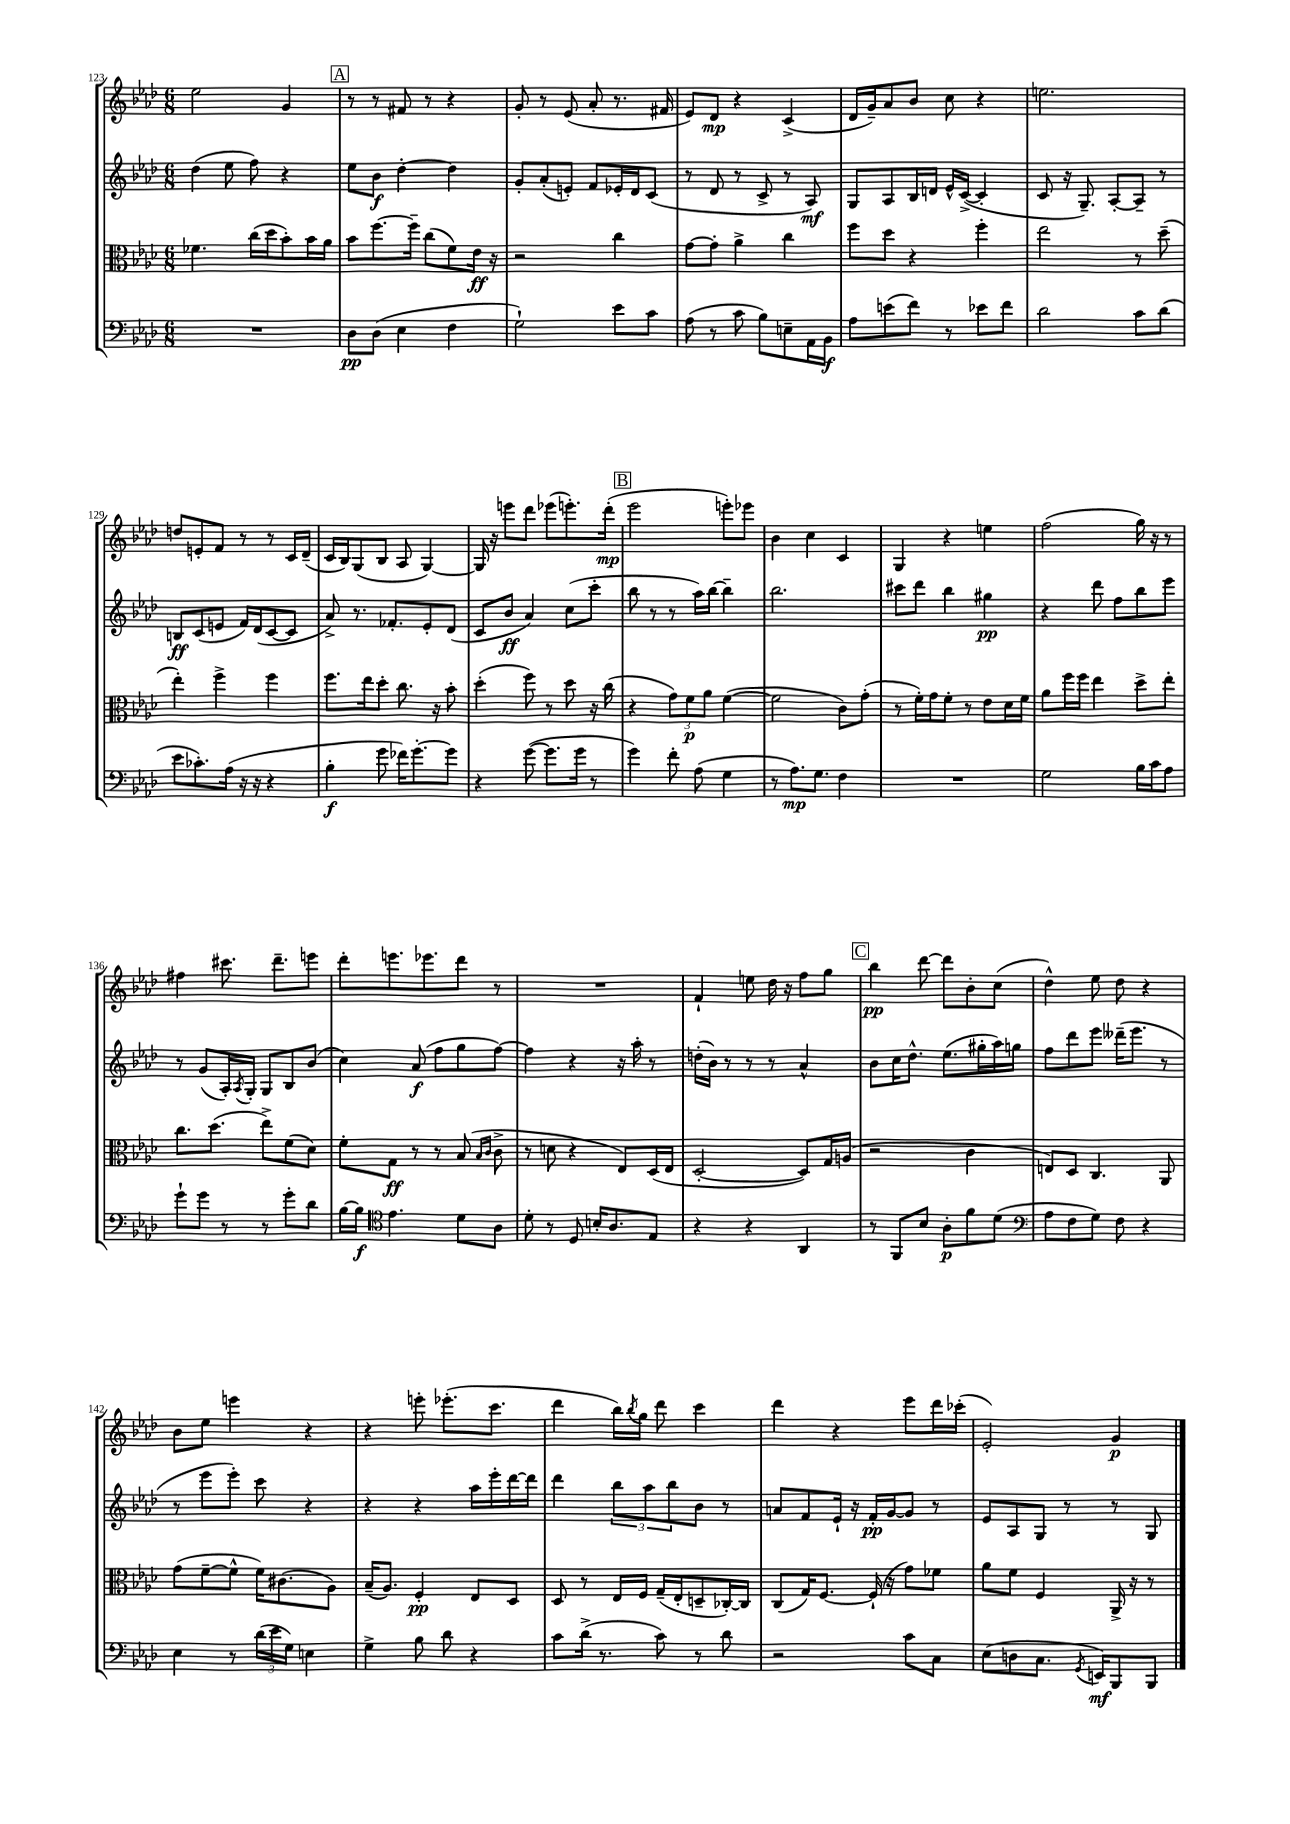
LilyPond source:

<<
\new StaffGroup <<
\new Staff = "s0" {
    \clef treble \key aes \major \numericTimeSignature \time 6/8
    ees''2 g'4 |
    \mark \markup { \box "A" } r8 r8 fis'8 r8 r4 |
    g'8-. r8 ees'8( aes'8-. r8. fis'16 |
    ees'8) des'8\mp r4 c'4->( |
    des'16 g'16--) aes'8 bes'8 c''8 r4 |
    e''2. |
    d''8 e'8-. f'8 r8 r8 c'16 des'16--( |
    c'16 bes16) g8( bes8 aes8 g4~) |
    g16 r16 e'''8 des'''8 ees'''8( e'''8.-.) des'''16-.\mp( |
    \mark \markup { \box "B" } ees'''2 e'''8-.) ees'''8 |
    bes'4 c''4 c'4 |
    g4 r4 e''4 |
    f''2( g''16) r16 r8 |
    fis''4 cis'''8. des'''8.-- e'''8 |
    des'''8-. e'''8. ees'''8. des'''8 r8 |
    R2. |
    f'4-! e''8 des''16 r16 f''8 g''8 |
    \mark \markup { \box "C" } bes''4\pp des'''8~ des'''8 bes'8-. c''8( |
    des''4-^) ees''8 des''8 r4 |
    bes'8 ees''8 e'''4 r4 |
    r4 e'''8-. ees'''8.-.( c'''8. |
    des'''4 bes''16) \acciaccatura { bes''8 } g''16 des'''8 c'''4 |
    des'''4 r4 ees'''8 des'''16 ces'''16-.( |
    ees'2-.) g'4\p \bar "|." |
}
\new Staff = "s1" {
    \clef treble \key aes \major \numericTimeSignature \time 6/8
    des''4( ees''8 f''8) r4 |
    \mark \markup { \box "A" } ees''8 bes'8\f des''4~-. des''4 |
    g'8-. aes'8-.( e'8-.) f'8 ees'16-. des'16 c'8( |
    r8 des'8 r8 c'8-> r8 aes8\mf) |
    g8 aes8 bes16 d'16 ees'16-^ c'16~->( c'4-. |
    c'8 r16 g8.--) aes8~-. aes8-- r8 |
    b8\ff c'8( e'8 f'16) des'16( c'8~ c'8 |
    aes'8->) r8. fes'8.-. ees'8-. des'8( |
    c'8 bes'8\ff aes'4) c''8( c'''8-. |
    \mark \markup { \box "B" } bes''8 r8 r8 aes''16) bes''16~ bes''4-- |
    bes''2. |
    cis'''8 des'''8 bes''4 gis''4\pp |
    r4 des'''8 f''8 bes''8 ees'''8 |
    r8 g'8( aes16-.) \acciaccatura { aes8 } g16-. g8 bes8 bes'8( |
    c''4) aes'8\f( f''8 g''8 f''8~) |
    f''4 r4 r16 aes''16-. r8 |
    d''16-.( bes'16) r8 r8 r8 aes'4-^ |
    \mark \markup { \box "C" } bes'8 c''16 des''8.-^ ees''8.( gis''16-. aes''16) g''16 |
    f''8 des'''8 ees'''8 deses'''16--( ees'''8. r8 |
    r8 ees'''8 ees'''8-.) c'''8 r4 |
    r4 r4 aes''16 ees'''16-. des'''16~ des'''16 |
    des'''4 \tuplet 3/2 { bes''8 aes''8 bes''8 } bes'8 r8 |
    a'8 f'8 ees'16-! r16 f'16-.\pp g'16~ g'8 r8 |
    ees'8 aes8 g8 r8 r8 g8 \bar "|." |
}
\new Staff = "s2" {
    \clef alto \key aes \major \numericTimeSignature \time 6/8
    fes'4. c''16( des''16 bes'8-.) bes'16 aes'16 |
    \mark \markup { \box "A" } bes'8 f''8.~ f''16-- c''8( f'8) ees'16\ff r16 |
    r2 c''4 |
    g'8~ g'8-. aes'4-> c''4 |
    f''8 des''8 r4 f''4-. |
    ees''2 r8 des''8--( |
    ees''4-.) f''4-> f''4 |
    f''8. ees''16 des''8-. c''8. r16 bes'8-. |
    des''4-.( f''8) r8 des''8 r16 c''16( |
    \mark \markup { \box "B" } r4 \tuplet 3/2 { g'8) f'8\p aes'8 } f'4~( |
    f'2 c'8) g'8-.( |
    r8 f'16-.) g'16 f'8-. r8 ees'8 des'16 f'16 |
    aes'8 f''16 f''16 ees''4 des''8-> ees''8-. |
    c''8. des''8.( ees''8->) f'8( des'8) |
    f'8-. g8\ff r8 r8 bes8( \grace { bes16 c'16 } c'8-> |
    r8 d'8 r4 ees8) des16( ees16 |
    des2~-. des8) g16 a16( |
    \mark \markup { \box "C" } r2 c'4 |
    e8) des8 c4. aes,8 |
    g'8( f'8~-- f'8-^ f'16) cis'8.( aes8) |
    bes16--( aes8.) f4-.\pp ees8 des8 |
    des8 r8 ees16 f16 g16--( ees16-. d8-- ces16~-.) ces16 |
    c8( g16) f8.~ f16-!( r16 g'8) fes'8 |
    aes'8 f'8 f4 aes,16-> r16 r8 \bar "|." |
}
\new Staff = "s3" {
    \clef bass \key aes \major \numericTimeSignature \time 6/8
    R2. |
    \mark \markup { \box "A" } des8\pp des8( ees4 f4 |
    g2-!) ees'8 c'8 |
    aes8( r8 c'8 bes8) e8-- aes,16 bes,16\f |
    aes8 e'8( f'8) r8 ees'8 f'8 |
    des'2 c'8 des'8( |
    ees'8 ces'8.-.) aes16( r16 r16 r4 |
    bes4-.\f g'8 fes'16) g'8.~-. g'8 |
    r4 g'8~( g'8. g'16 r8 |
    \mark \markup { \box "B" } g'4) f'8-. aes8( g4 |
    r8 aes8.\mp) g8. f4 |
    R2. |
    g2 bes16 c'16 aes8 |
    g'8-! g'8 r8 r8 g'8-. des'8 |
    bes16~ bes16\f \clef tenor ees'4. des'8 aes8 |
    des'8-. r8 des8 b16-. aes8. ees8 |
    r4 r4 aes,4 |
    \mark \markup { \box "C" } r8 f,8 bes8 aes8-.\p f'8 des'8( |
    \clef bass aes8 f8 g8) f8 r4 |
    ees4 r8 \tuplet 3/2 { des'16( ees'16 g16) } e4 |
    g4-> bes8 des'8 r4 |
    c'8 des'16->( r8. c'8) r8 des'8 |
    r2 c'8 c8 |
    ees8( d8 c8. \acciaccatura { g,8 } e,16\mf) bes,,8 bes,,8 \bar "|." |
}
>>
>>
\layout { \context { \Score currentBarNumber = #123 } }
